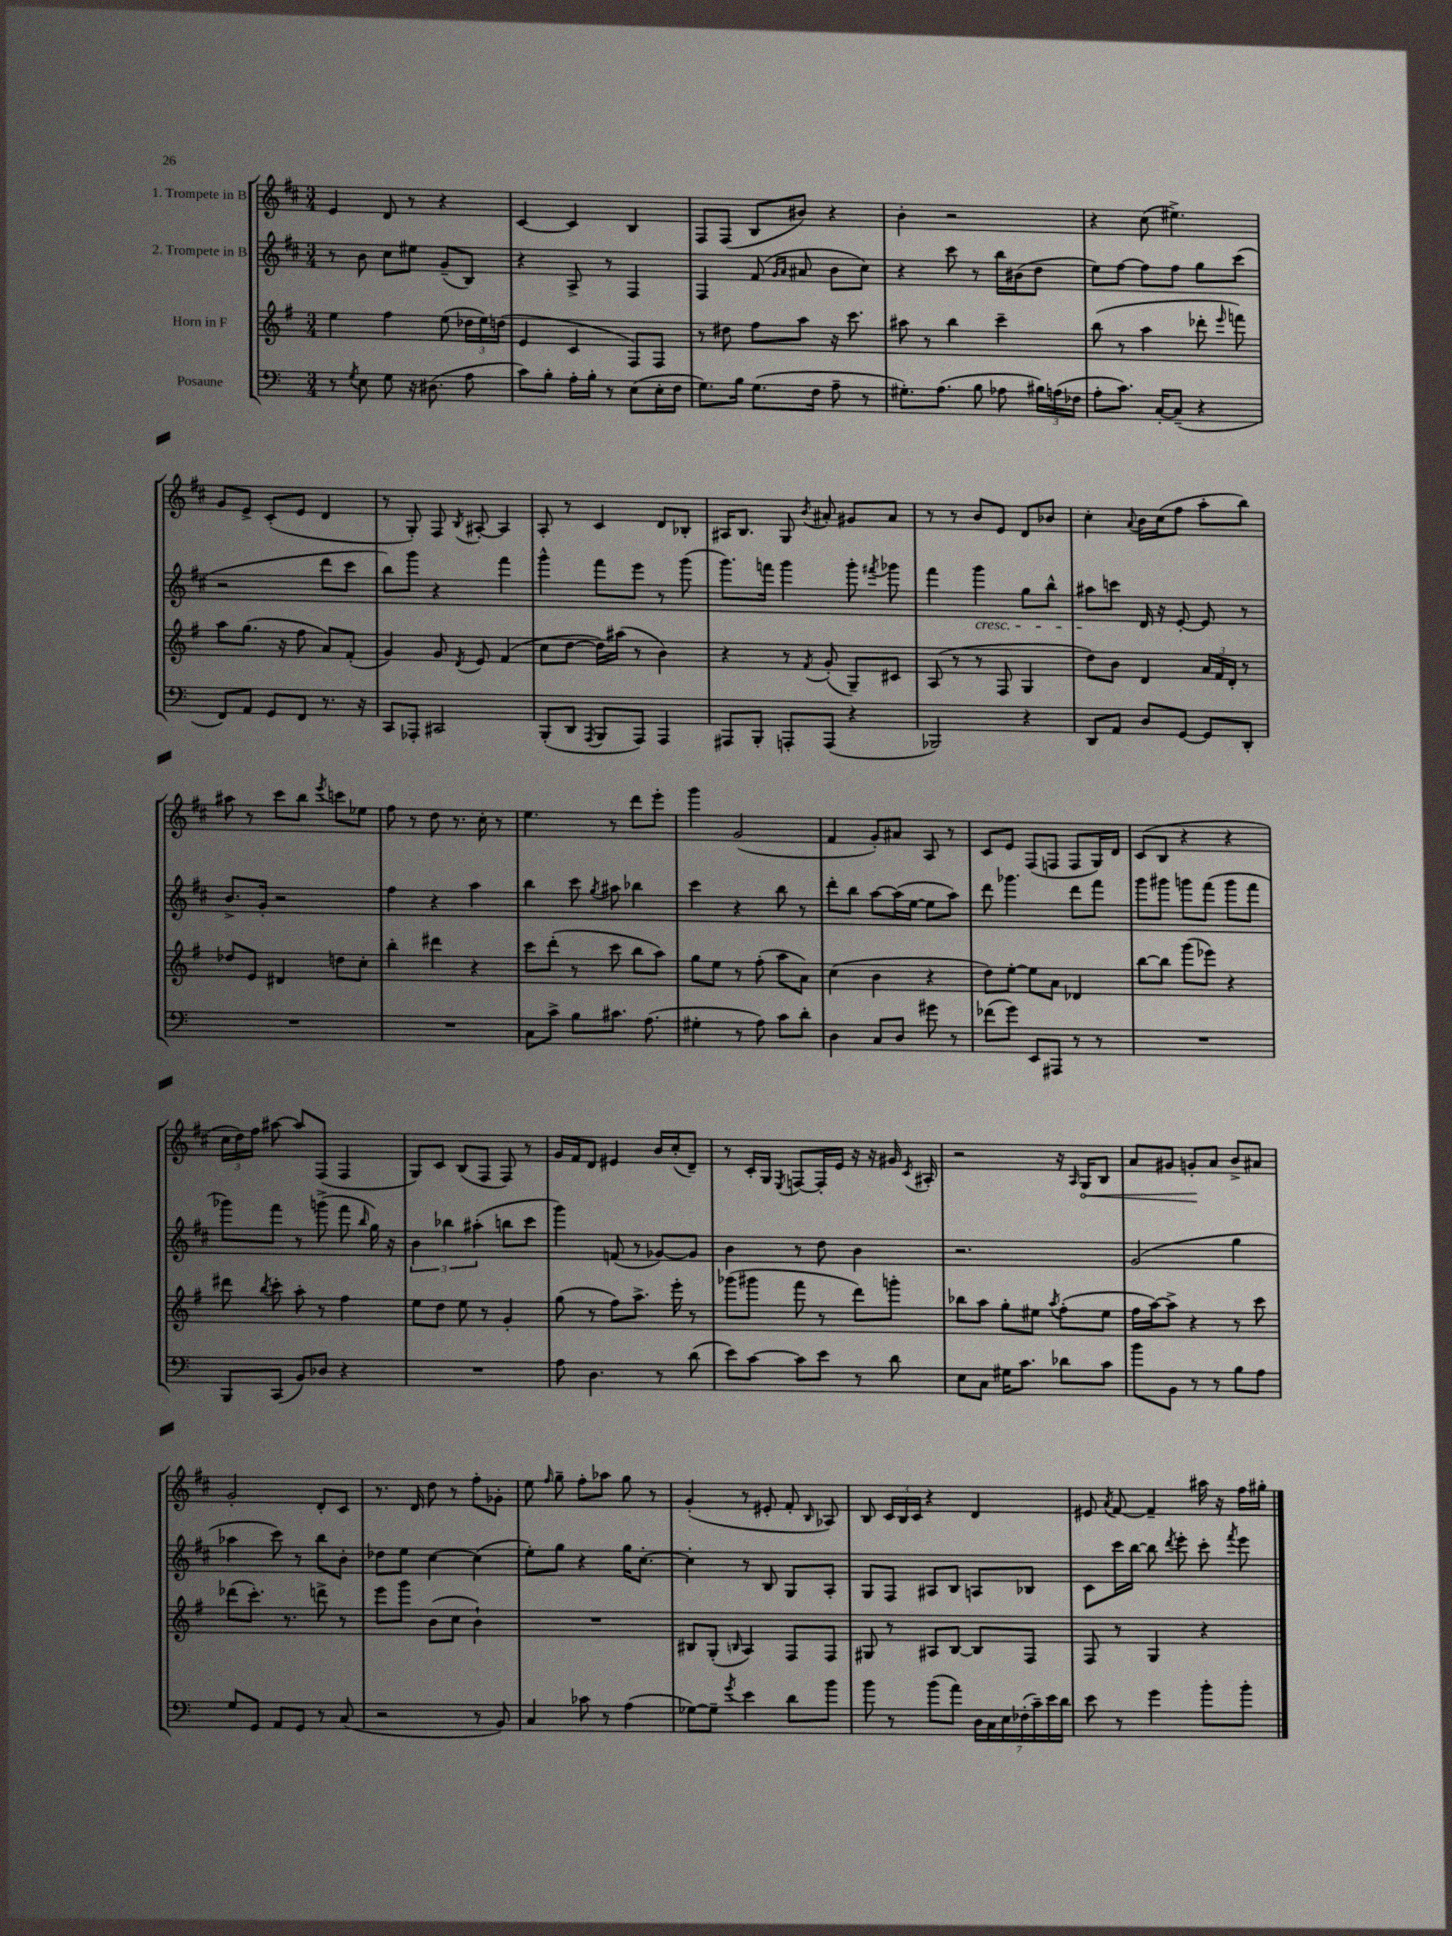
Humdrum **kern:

**kern	**kern	**kern	**kern
*staff4	*staff3	*staff2	*staff1
*clefF4	*clefG2	*clefG2	*clefG2
*k[]	*k[f#]	*k[f#c#]	*k[f#c#]
*M3/4	*M3/4	*M3/4	*M3/4
8r	4ee\	8r	4e/
8qG/	.	.	.
8E\	.	8b\	.
8G\	4ff#\	8cc#\L	8d/
16r	.	8ee#\J	8r
(8.D#\	.	.	.
.	(8ee\	(8g~/L	4r
8A\	24dd-\LL	8B/J)	.
.	24ee\)	.	.
.	(24dd\JJ	.	.
=	=	=	=
8c\L)	4e/	4r	[4c#/
8B'\J	.	.	.
16A'\LL	4c/	8A^/	4c#/]
16B'\JJ	.	.	.
8r	.	8r	.
(8E\L	8F#/L)	4F#/	4B/
16E'\L	8F#/J	.	.
16F\JJ	.	.	.
=	=	=	=
8.G\L)	8r	4F#/	8F#/L
.	8dd#\	.	(8F#/J
16B\Jk	.	.	.
(8.G\L	8ff#\L	(8f#/	8B/L
.	.	16qqg/LL	.
.	.	16qqa/JJ	.
.	8aa\J	8a#/	8b#/J)
16F\Jk	.	.	.
8A~\	16r	8b\L	4r
.	8.ccc\	.	.
8r	.	8cc#\J)	.
=	=	=	=
8.G#'\L)	8aa#\	4r	4b'\
.	8r	.	.
(8.A\J	.	.	.
.	4bb\	8ccc#\	2r
8B\	.	8r	.
8A-\	4ccc~\	16bb\LL	.
.	.	(16b#\J	.
24B#\LL)	.	8dd\J	.
(24A\	.	.	.
24F-\JJ	.	.	.
=	=	=	=
8A'\L	(8bb\	8ee\L)	4r
8.c\J)	8r	[8ff#\J	.
.	4aa\	8ff#\]L	(8cc#\
[16C'/LK	.	.	.
(8C~/]J	.	8ff#\J	4.ee#^\)
4r	8ddd-'\	8gg\L	.
.	16qqeee/	.	.
.	8fff\)	(8ccc#\J	.
=	=	=	=
8FF/L)	8aa\L	2r	8g/L
8AA/J	(8.gg\J	.	8e^/J
8GG/L	.	.	(8c#'/L
.	16r	.	.
8FF/J	8ff#\	.	8e/J
8.r	8a/L)	8ddd\L	4d/
.	(8f#'/J	8ccc#\J	.
16r	.	.	.
=	=	=	=
8CC/L	4g/)	8bb\L)	8r
8AAA-'/J	.	8ggg\J	8G'/)
2CC#/	8g/	4r	8F#/
.	8qd/	.	8qB/
.	8e/	.	[8A#'/
.	(4f#/	4fff#\	4A#/]
=	=	=	=
(8BBB'/L	8cc\L	4ggg^^\	8A'/
8DD/J	[8dd\J	.	8r
8qAAA/	.	.	.
8BBB/L	16dd\]LL)	8fff#\L	4c#/
.	(16aa#\JJ	.	.
8AAA/J)	8r	8eee\J	.
4AAA/	4b\)	8r	8d/L
.	.	(8ggg\	8B-'/J
=	=	=	=
8AAA#/L	4r	8.ggg\L)	16A#/LK
.	.	.	8.B/J
8BBB'/J	.	.	.
.	.	16fff\Jk	.
8AAA'/L	8r	4ggg\	8G/
.	8qf#/	.	8qb/
(8AAA/J	(8g'/	.	8a#'/
4r	8G~/L)	8ggg'\	8g#/L
.	.	8qfff#/	.
.	8c#/J	8ggg-\	8a#/J
=	=	=	=
2BBB-/)	(8A/	4fff#\	8r
.	8r	.	8r
.	8r	4ggg\	8b/L
.	8F#/	.	8e/J
4r	4G/	8gg\L	8d/L
.	.	8bb^^\J	8b-/J
=	=	=	=
8DD/L	8dd\L)	8aa#\L	4cc#'\
8AA/J	8b\J	8ccc\J	.
.	.	.	8qqa/
8D/L	4d/	16d/	16b\LL
.	.	16r	(16cc#\J
[8GG/J	.	[8e'/	8ff#\J
8GG/]L	24a/LL	8e/]	8aa'\L
.	24f#/	.	.
.	24d'/JJ	.	.
8DD'/J	8r	8r	8bb\J)
=	=	=	=
2.r	8dd-/L	8.b^/L	8aa#\
.	8e/J	.	8r
.	.	16g'/Jk	.
.	4d#/	2r	8ccc#\L
.	.	.	8bb\J
.	.	.	8qeee/
.	8dd\L	.	8ccc\L
.	8cc'\J	.	8ee-\J
=	=	=	=
2.r	4bb'\	4ff#\	8ff#\
.	.	.	8r
.	4ddd#\	4r	8dd\
.	.	.	8.r
.	4r	4aa\	.
.	.	.	16cc#'\
.	.	.	8r
=	=	=	=
8C\L	8ccc\L	4bb\	4.ee\
8c^\J	(8ddd'\J	.	.
8B\L	8r	8ccc#\	.
.	.	8qgg/	.
8.c#\J	8ccc\	8aa#\	8r
.	8bb\L	4bb-\	8ddd\L
(8.A\	.	.	.
.	8aa\J)	.	8eee'\J
=	=	=	=
4G#'\	8gg\L	4ccc#\	4ggg\
.	8ee\J	.	.
8r	8r	4r	(2g/
8A\)	(8ff#'\	.	.
8c\L	8aa\L	8bb\	.
8d'\J	8a\J)	8r	.
=	=	=	=
4D\	(4cc\	8ddd'\L	4f#/
.	.	8bb\J	.
8C/L	4b\	[8aa\L	8g'/L)
8D/J	.	(16aa\]L	8a#/J
.	.	[16ee\JJ	.
8g#\	4r	8ee\]L	8A/
8r	.	8aa\J)	8r
=	=	=	=
(8f-\L	8dd\L)	8ddd\	8c#/L
8g\J)	[8ee'\J	4.ggg-\	8e/J
8EE/L	8ee\]L	.	(8F#/L
8AAA#/J	8a\J	.	8F/J
8r	4d-/	8ddd\L	8F/L
8r	.	8fff#\J	16G/L)
.	.	.	16d/JJ
=	=	=	=
2.r	[8bb\L	8ggg\L	(8c#/L
.	8bb\]J	8ggg#\J	8B/J
.	(8ggg\L	8ggg\L	4r
.	8eee-\J)	(8fff#\J	.
.	4r	8ggg\L	4r
.	.	8fff#\J	.
=	=	=	=
8BBB/L	8ddd#\	8ggg-\L)	24cc#\LL
.	.	.	24dd\)
.	.	.	24ff#\JJ
.	8qbb/	.	.
(8CC/J	8ccc'\	8fff#\J	[8aa#\
8BB/L)	8aa'\	8r	8aa#/]L
8D-/J	8r	(8ggg^\	(8F#/J
4r	4ff#\	8fff#\	4F#/
.	.	16qqbb/	.
.	.	16gg\)	.
.	.	16r	.
=	=	=	=
2.r	8ee\L	6b\	8G/L)
.	8dd\J	.	8c#/J
.	.	6bb-\	.
.	8ee\	.	(8B/L
.	.	(6aa#'\	.
.	8r	.	8F#/J
.	4g'/	8bb\L	8F#/)
.	.	8ccc#\J	8r
=	=	=	=
8A\	(8gg\	4ggg\)	16g/LL
.	.	.	16f#/J
4.D\	8r	.	8d/J
.	8ff#\L)	(8f/	4e#/
.	8.aa^\J	8r	.
8r	.	[8g-/L)	16b/LL
.	16eee'\	.	(16cc#'/J
(8d\	8r	8g-/]J	8d~/J)
=	=	=	=
8e\L)	(8ggg-\L	4b\	8r
[8c\J	8ggg#\J	.	16c#'/LL
.	.	.	16G/JJ
.	.	.	8qE/
8c\]L	8fff#\	8r	[8F/L
8e\J	8r	8dd\	16F'/]L
.	.	.	16e/JJ
8r	8ddd\L)	4b\	16r
.	.	.	16r
8d\	8ggg'\J	.	16g#/
.	.	.	8qc#/
.	.	.	16A#'/
=	=	=	=
8E\L	8bb-\L	2.r	2r
8C\J	8aa\J	.	.
16G#\LK	8gg'\L	.	.
8.c\J	.	.	.
.	8ee#\J	.	.
.	8qaa/	.	.
8d-\L	(8ff#'\L	.	16r
.	.	.	16qqA/
.	.	.	16G/LK
8c\J	8ee#\J	.	8B/J
=	=	=	=
8b\L	16ff#\LL	(2g/	8a/L
.	[16aa\J)	.	.
8BB\J	8aa^\]J	.	8g#/J
8r	4r	.	8g'/L
8r	.	.	8a/J
8B\L	8r	4gg\	8b^/L
8A\J	8ccc\	.	8a#/J
=	=	=	=
8G/L	(8ddd-\L	4aa-\	2g'/
8GG/J	8.ccc'\J)	.	.
8AA/L	.	8ccc#\)	.
.	8.r	.	.
8GG/J	.	8r	.
8r	8ddd^\	8bb\L	8d'/L
(8C/	8r	8b'\J	8c#/J
=	=	=	=
2r	8eee\L	8dd-\L	8.r
.	8ggg\J	8ee\J	.
.	.	.	16d/
.	(8b\L	[4cc#\	8dd\
.	8cc\J	.	8r
8r	4b`\)	(4cc#\]	8ff#'\L
8BB/)	.	.	8g-'\J
=	=	=	=
4C/	2.r	8ee'\L)	8ee\
.	.	.	16qqff#/
.	.	8gg\J	8gg~\
8c-\	.	4r	8ff#'\L
8r	.	.	8aa-\J
(4A\	.	16gg\LK	8gg\
.	.	[8.cc#'\J	.
.	.	.	8r
=	=	=	=
[8G-\L)	8B#/L	4cc#'\]	(4g'/
8G-~\]J	(8G'/J	.	.
8qg/	16qqB/	.	.
4e\	4A/)	8r	8r
.	.	8B/	8e#'/
8d\L	8F#/L	8G/L	8f#'/
.	.	.	16qqB/
8b\J	8F#/J	8A'/J	8A-/)
=	=	=	=
8b\	8G#/	8G/L	8B/
8r	8r	8F#/J	24c#/LL
.	.	.	24B/
.	.	.	24c#/JJ
(8b\L	8A#/L	8A#/L	4r
8a\J)	[8B/J	8B/J	.
28D\LL	8B/]L	8A/L	4d/
28C\	.	.	.
28E\	.	.	.
(28F-'\	.	.	.
.	8F#/J	8B-/J	.
28c~\)	.	.	.
28e\	.	.	.
28d\JJ	.	.	.
=	=	=	=
8e\	8F#/	8c#\L	8e#/
.	.	.	8qa/
8r	8r	16ccc#\L	[8f#/
.	.	[16bb\JJ	.
4g\	4G/	8bb\]	4f#~/]
.	.	8qddd/	.
.	.	8eee'\	.
8b'\L	4r	8ccc#'\	16aa#\
.	.	.	16r
.	.	8qfff#/	.
8b'\J	.	8eee\	16ff#\LL
.	.	.	16gg#'\JJ
==	==	==	==
*-	*-	*-	*-
